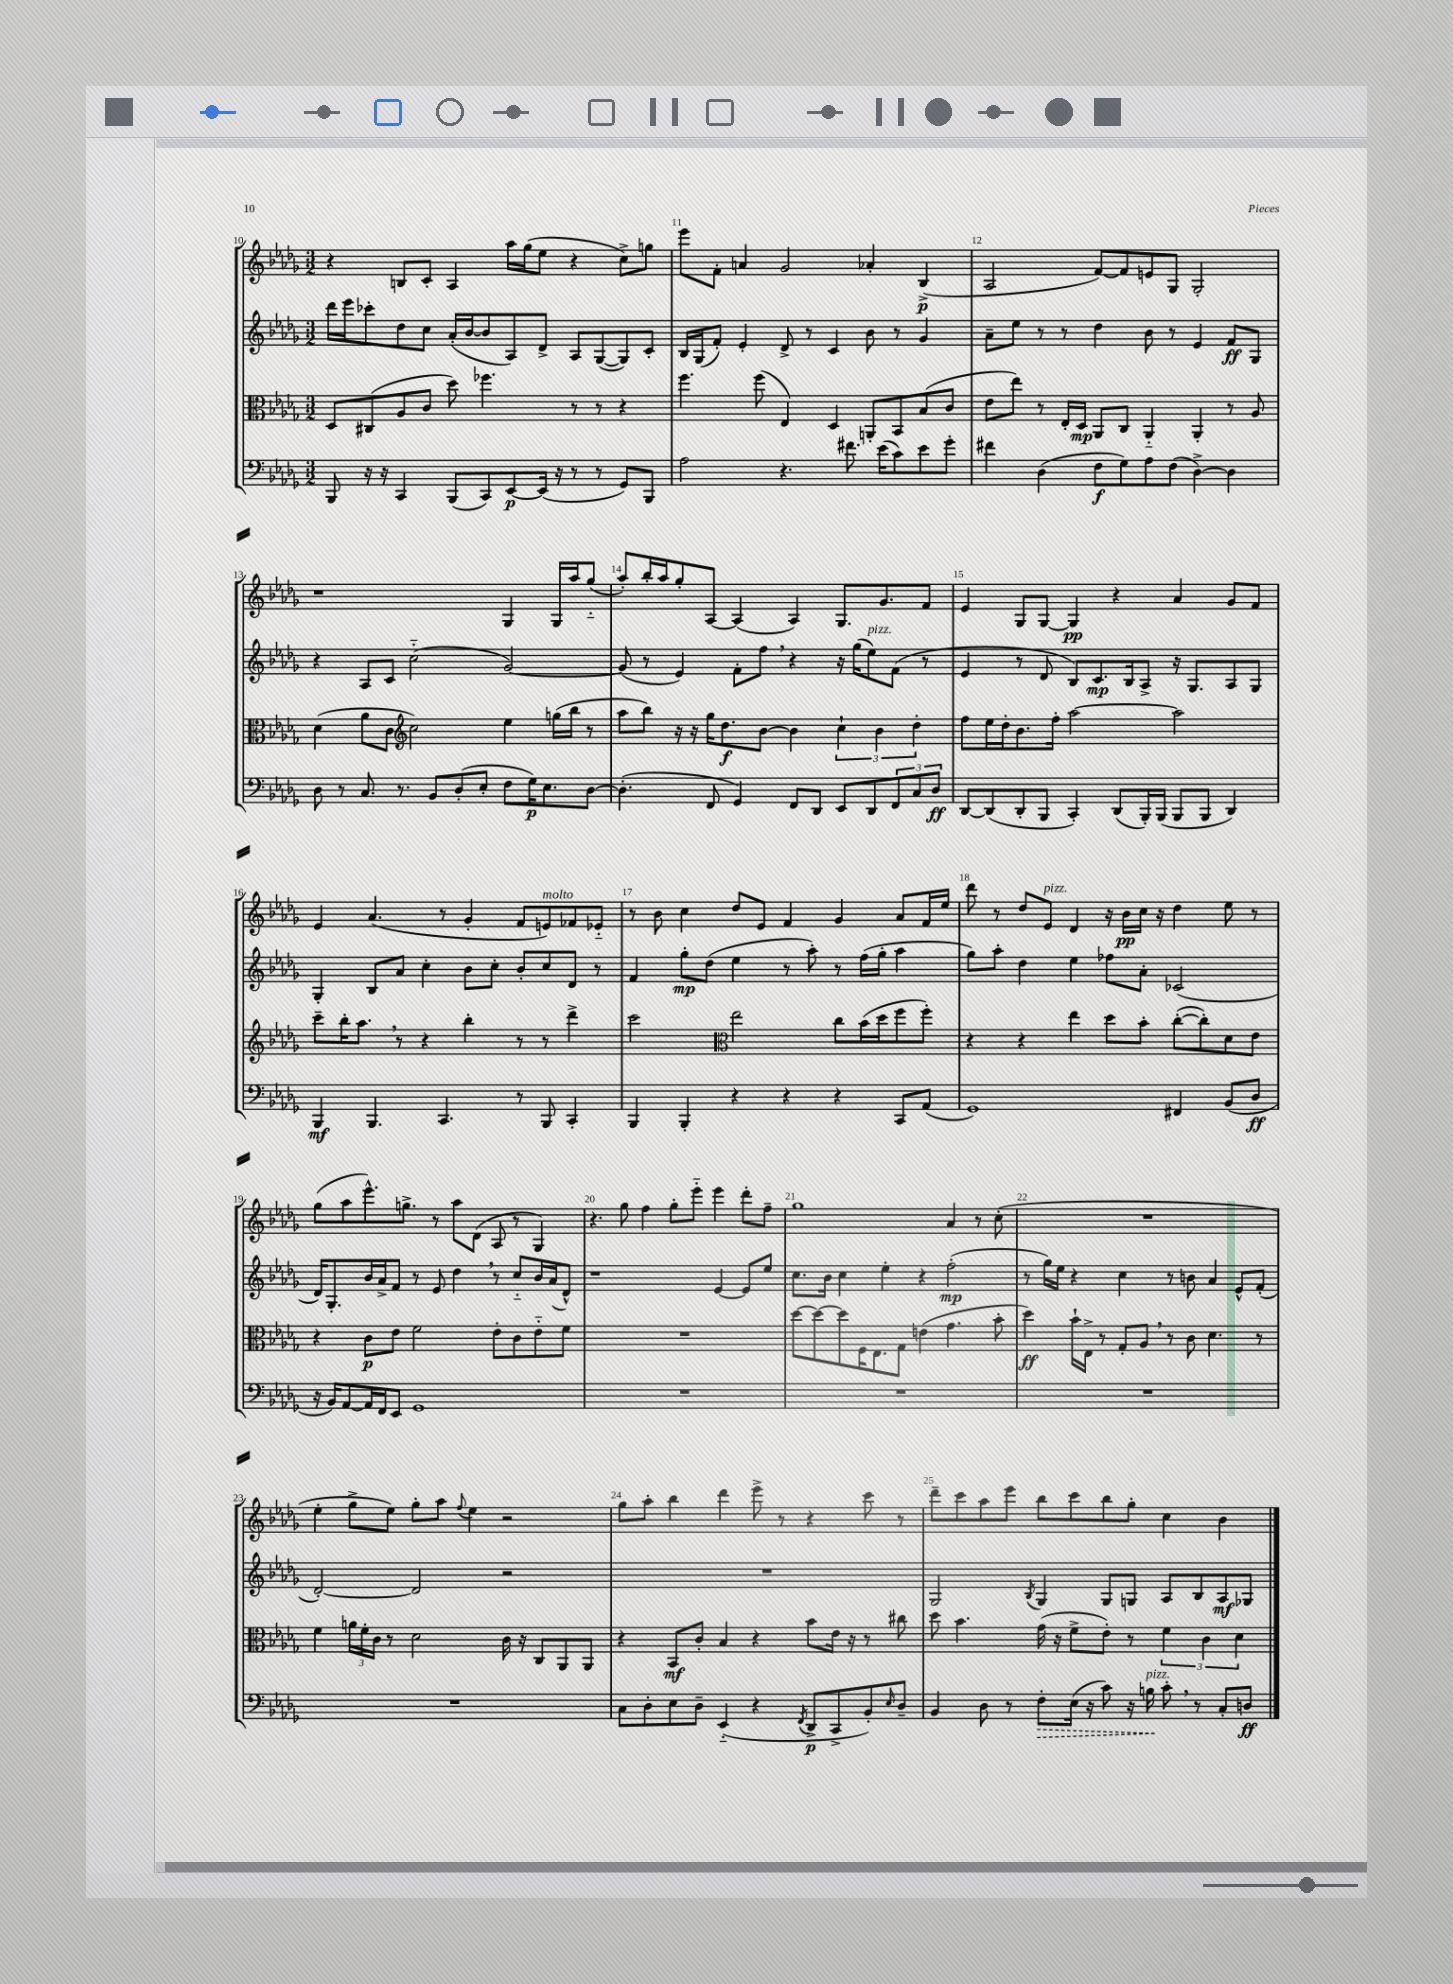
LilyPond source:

<<
\new StaffGroup <<
\new Staff = "s0" {
    \clef treble \key des \major \numericTimeSignature \time 3/2
    r4 b8 c'8-. aes4 aes''16 ges''16( ees''8 r4 c''8->) g''8 |
    ees'''8 f'8-. a'4 ges'2 aes'4-. bes4->\p( |
    aes2 f'8~) f'8 e'8 ges8 ges2-. |
    r1 ges4 ges16 aes''16 ges''8-_( |
    aes''8-.) bes''16-. aes''16 ges''8-. aes8~ aes4( aes4) ges8. ges'8. f'8 |
    ees'4 ges8 ges8~ ges4\pp r4 aes'4 ges'8 f'8 |
    ees'4 aes'4.( r8 ges'4-. f'8 e'8^\markup { \italic "molto" }) fes'8 ees'8-_ |
    r8 bes'8 c''4 des''8 ees'8 f'4 ges'4 aes'8 f'16 ees''16 |
    des'''8 r8 des''8 ees'8^\markup { \italic "pizz." } des'4 r16 bes'16\pp c''16 r16 des''4 ees''8 r8 |
    ges''8( aes''8 ees'''8.-^) g''8.-> r8 aes''8 des'8( aes8 r8 ges4) |
    r4. ges''8 f''4 ges''8-. ees'''8-_ ees'''4 des'''8-. f''8-- |
    ges''1 aes'4 r8 c''8-.( |
    R1. |
    ees''4-. ges''8-> ees''8) ges''8-. aes''8 \appoggiatura { f''8 } ees''4 r2 |
    ges''8 aes''8-. bes''4 des'''4 ees'''8-> r8 r4 c'''8 r8 |
    des'''8-- c'''8 aes''8 ees'''8 bes''8 c'''8 bes''8 ges''8-. c''4 bes'4 \bar "|." |
}
\new Staff = "s1" {
    \clef treble \key des \major \numericTimeSignature \time 3/2
    des'''16 ees'''16 ces'''8-. des''8 c''8 aes'16-.( bes'16~ bes'8 aes8) des'8-> aes8 ges8~( ges8) c'8-. |
    bes16 ges16( f'8-.) ees'4-. des'8-> r8 c'4 bes'8 r8 ges'4 |
    aes'8-- ees''8 r8 r8 des''4 bes'8 r8 ees'4 f'8\ff ges8 |
    r4 aes8 c'8 c''2-_( ges'2~) |
    ges'8( r8 ees'4) f'8-. f''8 \breathe r4 r16 ges''16( ees''8^\markup { \italic "pizz." }) f'8( r8 |
    ees'4 r8 des'8 bes8) c'8.\mp bes16 aes8-> r16 ges8. aes8 ges8 |
    ges4-. bes8 aes'8 c''4-. bes'8 c''8-. bes'8-. c''8 des'8 r8 |
    f'4 ges''8-.\mp des''8( ees''4 r8 aes''8-.) r8 f''16( ges''16-. aes''4 |
    ges''8) aes''8-. des''4 ees''4 fes''8 aes'8-. ces'2( |
    des'16) ges8.-. bes'16 aes'16-> f'8 r8 ees'8 des''4 \breathe r8 c''8-_ bes'16 aes'16( des'8-^) |
    r1 ees'4~ ees'8 ees''8 |
    c''8. bes'16 c''4 ees''4-. r4 f''2-.\mp( |
    r8 ges''16) ees''16 r4 c''4 r8 b'8 aes'4 ees'8-^ f'8-.( |
    des'2~-.) des'2 r2 |
    R1. |
    ges2 \acciaccatura { bes8 } ges4 ges8 g8 aes8 bes8 aes8\mf ges8 \bar "|." |
}
\new Staff = "s2" {
    \clef alto \key des \major \numericTimeSignature \time 3/2
    des8 cis8( aes8 c'8 des''8) fes''4. r8 r8 r4 |
    f''4. f''8( ees4) des4 a,8-. bes,8 bes8( c'8 |
    ees'8 ees''8) r8 ees16-. des16\mp aes,8 c8 aes,4-_ aes,4-. r8 aes8 |
    des'4( aes'8 c'8 \clef treble c''2) ees''4 g''16( bes''16 r8 |
    aes''8 bes''8) r16 r16 ges''16 des''8.\f bes'8~ bes'4 \tuplet 3/2 { c''4-! bes'4 des''4-. } |
    f''8 ees''16 des''16-. bes'8. f''16-. aes''2~ aes''2 |
    c'''8-- bes''16-. aes''8. \breathe r8 r4 bes''4-. r8 r8 des'''4-> |
    c'''2 \clef alto ees''2 c''8 bes'16( des''16 f''8 f''8-.) |
    r4 r4 ees''4 des''8 bes'8-. c''8~-.( c''8-.) des'8 ees'8 |
    r4 c'8\p ees'8 f'2 ees'8-. c'8 ees'8-_ f'8 |
    R1. |
    des''8~ des''8~ des''8 f16 ees8. ges8 e'4( ges'4. bes'8-. |
    des''4\ff) bes'16-! ees16-> r8 ges8-. aes8 \breathe r8 c'8 des'4. r8 |
    f'4 \tuplet 3/2 { a'16 f'16-. c'16 } r8 des'2 c'16 r16 c8 aes,8 aes,8 |
    r4 bes,8\mf c'8-. bes4 r4 bes'8 ees'16 r16 r8 cis''8 |
    des''8 bes'4. ges'16( r16 f'8-> ees'8-.) r8 \tuplet 3/2 { f'4 c'4 des'4 } \bar "|." |
}
\new Staff = "s3" {
    \clef bass \key des \major \numericTimeSignature \time 3/2
    bes,,8 r16 r16 c,4 bes,,8( c,8) ees,8~\p ees,16( r16 r8 r8 ges,8) bes,,8 |
    aes2 r4. fis'8. ees'16( c'8) ees'8 ges'8-. |
    fis'4 des4( f8\f ges8) aes8 f8( des4~->) des4 |
    des8 r8 c8. r8. bes,8 des8-.( ees8-. f8 ges16\p) ees8. des8~ |
    des4.-.( f,8 ges,4) f,8 des,8 ees,8 des,8 \tuplet 3/2 { f,8 c8 des8\ff } |
    des,8~ des,8( des,8-. bes,,8 c,4-.) des,8( bes,,16-.) bes,,16( bes,,8 bes,,8 des,4) |
    bes,,4\mf bes,,4. c,4. r8 bes,,8 c,4-. |
    bes,,4 bes,,4-. r4 r4 r4 c,8 aes,8( |
    ges,1) fis,4 bes,8( des8\ff |
    r16 bes,16) aes,8~ aes,16 f,16 ees,8 ges,1 |
    R1. |
    R1. |
    R1. |
    R1. |
    c8 des8-. ees8 des8-- ees,4-_( r4 \acciaccatura { f,8 } des,8->\p c,8-> bes,8-.) \grace { ees16 } des8-- |
    bes,4 des8 r8 \once \override Hairpin.style = #'dashed-line f8-.\> ees16( r16 c'8) r16 b16\!^\markup { \italic "pizz." } c'8-. \breathe r8 c8-. d8\ff \bar "|." |
}
>>
>>
\layout { \context { \Score currentBarNumber = #10 \override BarNumber.break-visibility = ##(#f #t #t) barNumberVisibility = #all-bar-numbers-visible } }
